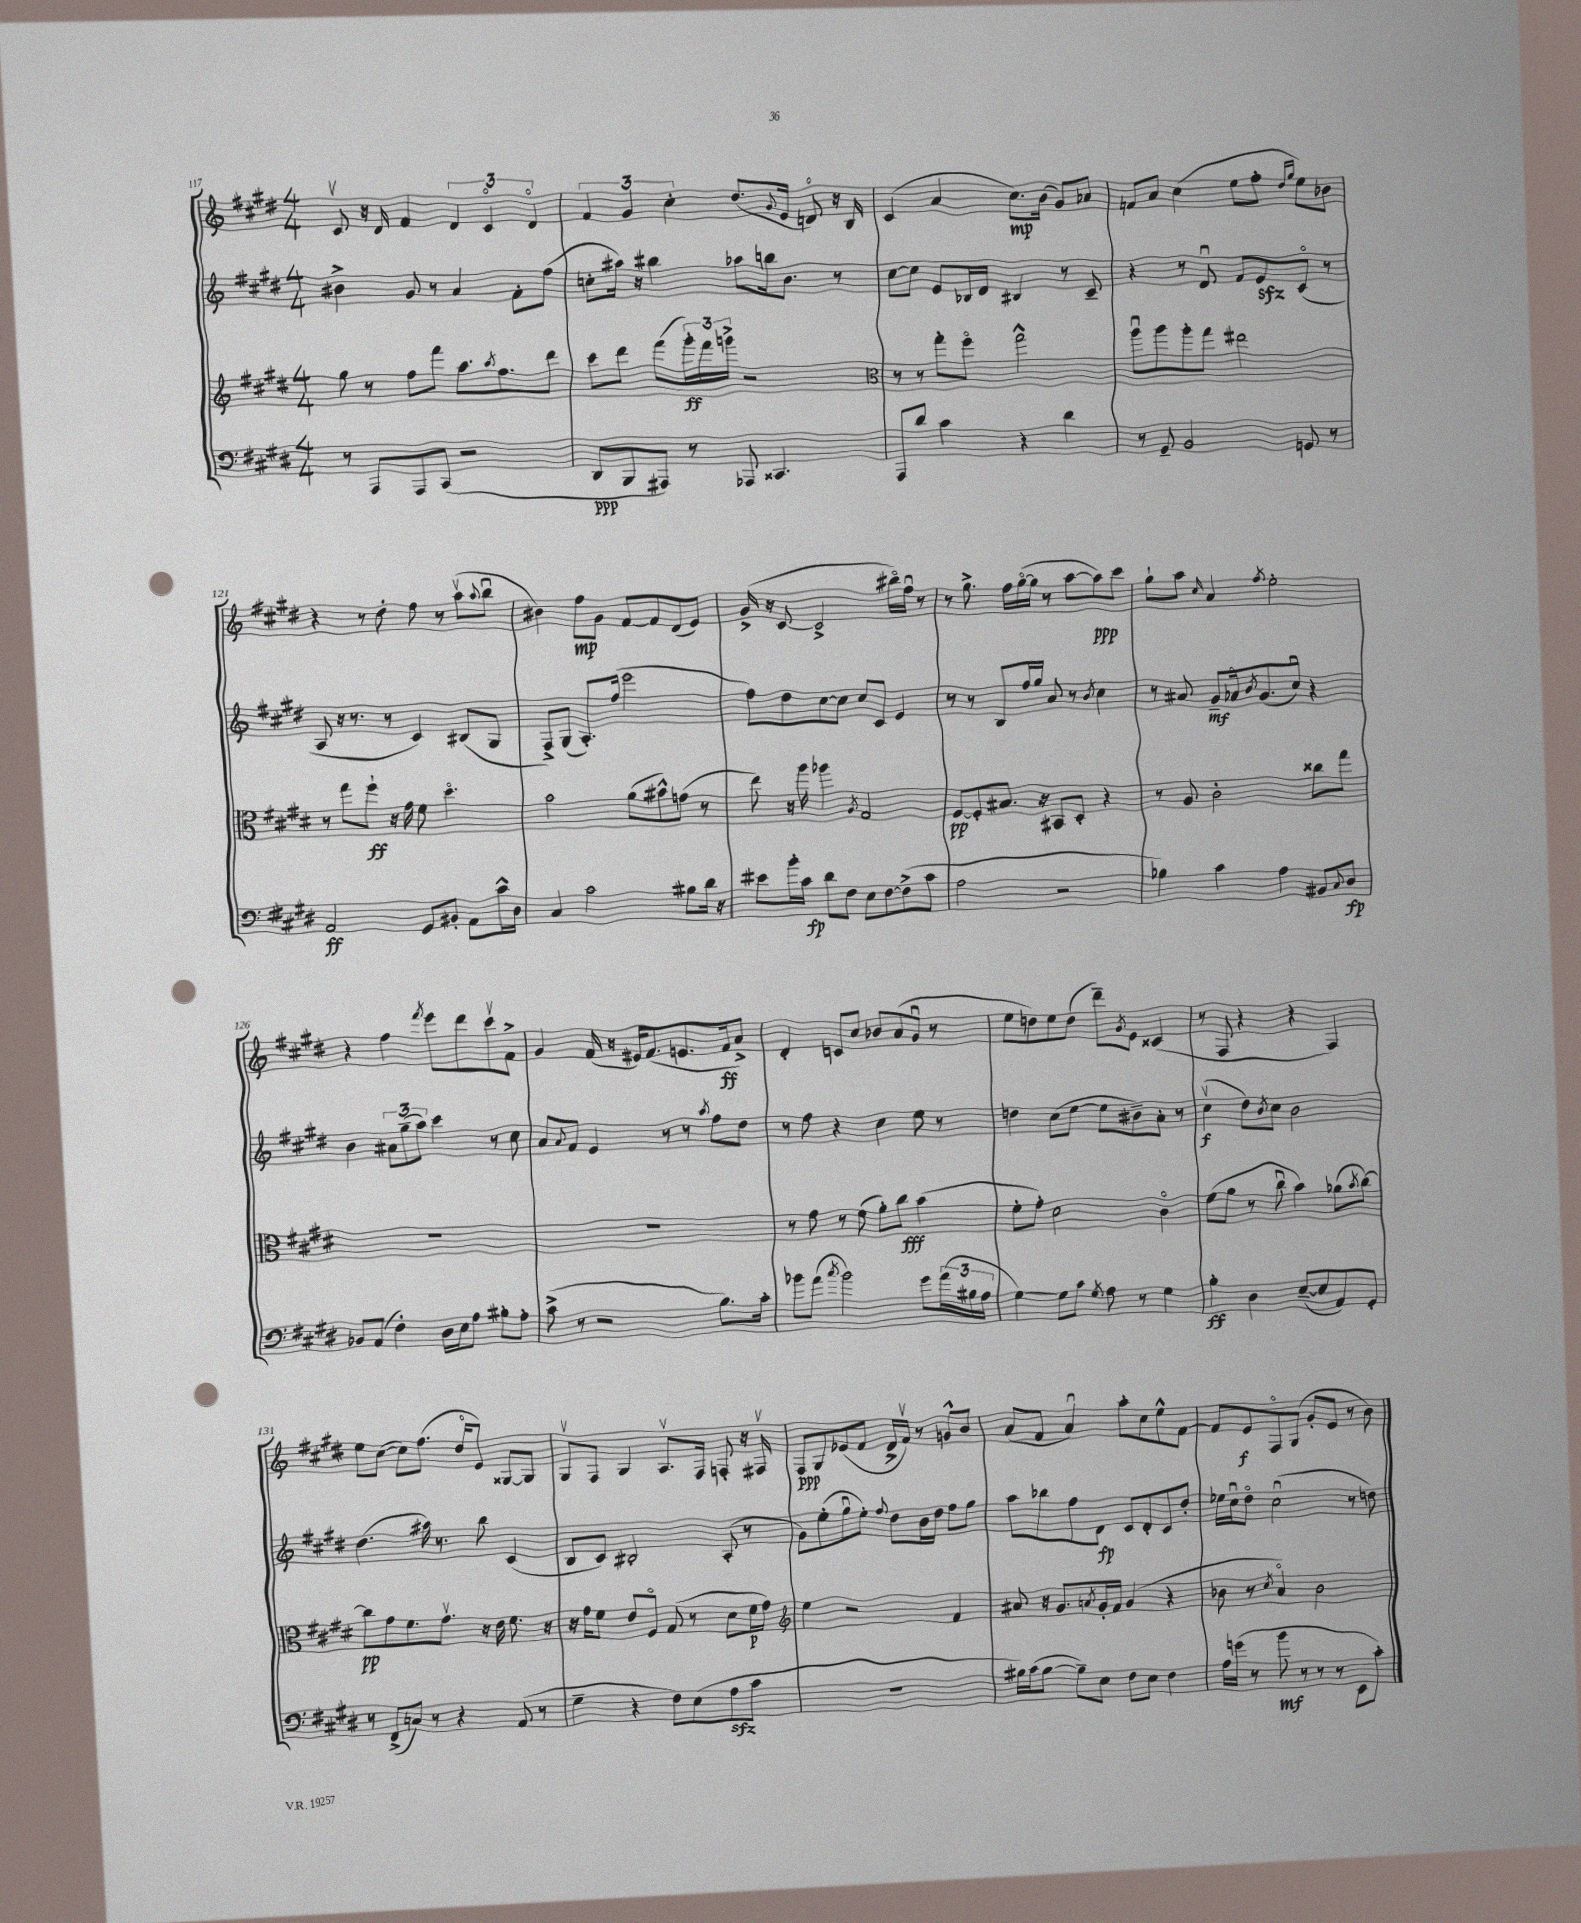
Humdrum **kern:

**kern	**dynam	**kern	**dynam	**kern	**dynam	**kern	**dynam
*part4	*part4	*part3	*part3	*part2	*part2	*part1	*part1
*staff4	*staff4	*staff3	*staff3	*staff2	*staff2	*staff1	*staff1
*clefF4	*	*clefG2	*	*clefG2	*	*clefG2	*
*k[f#c#g#d#]	*	*k[f#c#g#d#]	*	*k[f#c#g#d#]	*	*k[f#c#g#d#]	*
*M4/4	*	*M4/4	*	*M4/4	*	*M4/4	*
=117	=117	=117	=117	=117	=117	=117	=117
8r	.	8gg#\	.	4b#X^\	.	8c#v/	.
8AAA/L	.	8r	.	.	.	16r	.
.	.	.	.	.	.	16d#/	.
8AAA/	.	8ff#\L	.	8g#/	.	4f#/	.
(8CC#/J	.	8fff#\J	.	8r	.	.	.
2r	.	8.aa\L	.	4a/	.	6d#/	.
.	.	.	.	.	.	6c#/	.
.	.	8qaa/	.	.	.	.	.
.	.	8.ff#\	.	.	.	.	.
.	.	.	.	8f#'\L	.	.	.
.	.	.	.	.	.	6d#/	.
.	.	8ddd#\J	.	(8ff#\J	.	.	.
=118	=118	=118	=118	=118	=118	=118	=118
8DD#/L	ppp	8ccc#\L	.	8ccn'\L	.	6f#/	.
8BBB/	.	8ddd#\J	.	16aa#X\Jk)	.	.	.
.	.	.	.	.	.	6g#/	.
.	.	.	.	16r	.	.	.
8AAA#X/J)	.	(8fff#\L	.	4bb#X\	.	.	.
.	.	.	.	.	.	6cc#'\	.
8r	.	24ggg#'\L)	ff	.	.	.	.
.	.	24fff#\	.	.	.	.	.
.	.	24gggn^\JJ	.	.	.	.	.
8AAA-X/	.	2r	.	8aa-X\L	.	(8.dd#/L	.
4.CC##X/	.	.	.	16bbn\k	.	.	.
.	.	.	.	.	.	8qqg#/	.
.	.	.	.	8.b\J	.	16e/Jk	.
.	.	.	.	.	.	8dn/)	.
.	.	.	.	8r	.	16r	.
.	.	.	.	.	.	16B/	.
=119	=119	=119	=119	=119	=119	=119	=119
*	*	*clefC3	*	*	*	*	*
8AAA/L	.	8r	.	[8cc#\L	.	(4c#/	.
8d#/J	.	8r	.	8cc#\J]	.	.	.
4c#\	.	8gg#'\L	.	8e/L	.	4a/	.
.	.	8ff#\J	.	16B-X/L	.	.	.
.	.	.	.	16d#/JJ	.	.	.
4r	.	2gg#^^\	.	4B#X/	.	8.cc#\L)	mp
.	.	.	.	.	.	(16b\Jk	.
4d#\	.	.	.	8r	.	8g#/L)	.
.	.	.	.	8c#~/	.	8a-X/J	.
=120	=120	=120	=120	=120	=120	=120	=120
8r	.	8aau\L	.	4r	.	8fn/L	.
8GG#~/	.	8aa\	.	.	.	8a/J	.
2BB/	.	8aa'\	.	8r	.	(4cc#\	.
.	.	8gg#\J	.	8d#u/	.	.	.
.	.	2ee#X\	.	8f#/L	.	8ee\L	.
.	.	.	.	8ezz/	.	8ff#'\J	.
.	.	.	.	.	.	16qqdd#/LL	.
.	.	.	.	.	.	16qqgg#/JJ	.
8GGn/	.	.	.	(8c#/J	.	8ee\L)	.
8r	.	.	.	8r	.	8b-X\J	.
!!LO:LB:g=z
=121	=121	=121	=121	=121	=121	=121	=121
2AA/	ff	8r	.	8A/	.	4r	.
.	.	8gg#\L	.	16r	.	.	.
.	.	.	.	8.r	.	.	.
.	.	8ff#`\J	ff	.	.	8r	.
.	.	16r	.	8r	.	8dd#'\	.
.	.	16g#\	.	.	.	.	.
8GG#/L	.	8f#\	.	4c#/)	.	8ff#\	.
8BB#X'/J	.	4.dd#\	.	.	.	8r	.
8AA\L	.	.	.	(8B#X/L	.	(8aav\L	.
.	.	.	.	.	.	8qqaa/	.
16c#^^\L	.	.	.	8G#/J	.	8bbu\J	.
16D#\JJ	.	.	.	.	.	.	.
=122	=122	=122	=122	=122	=122	=122	=122
4C#/	.	2b\	.	8F#^/L)	.	4b#X\)	.
.	.	.	.	(8G#/J	.	.	.
2c#\	.	.	.	8.A'/L)	.	8ff#\L	mp
.	.	.	.	.	.	8g#\J	.
.	.	.	.	(16ff#/Jk	.	.	.
.	.	(8a\L	.	2eee\	.	[8f#/L	.
.	.	8b#X^^\)	.	.	.	8f#/]	.
8B#X\L	.	(8gn\J	.	.	.	(8d#/	.
16d#\Jk	.	8r	.	.	.	8e/J)	.
16r	.	.	.	.	.	.	.
=123	=123	=123	=123	=123	=123	=123	=123
8e#X\L	.	8ee\)	.	8ff#\L)	.	(16g#^/	.
.	.	.	.	.	.	16r	.
16b'\L	.	16r	.	8dd#\	.	[8c#/	.
16c#\JJ	fp	16aa\	.	.	.	.	.
8d#\L	.	4aa-X\	.	[8cc#\	.	2c#^/]	.
8F#\J	.	.	.	8cc#\J]	.	.	.
.	.	8qA/	.	.	.	.	.
8E\L	.	2G#/	.	8cc#/L	.	.	.
[8F#\	.	.	.	8c#/J	.	.	.
(8F#^\]	.	.	.	4e/	.	16bb#X\LL)	.
.	.	.	.	.	.	16ff#u\JJ	.
8c#\J	.	.	.	.	.	8r	.
=124	=124	=124	=124	=124	=124	=124	=124
2A\	.	[8F#/L	pp	8r	.	8r	.
.	.	8F#'/]	.	8r	.	8.gg#^\	.
.	.	8.B#X/J	.	8B/L	.	.	.
.	.	.	.	.	.	16ff#\LL	.
.	.	.	.	16ff#/L	.	([16gg#\	.
.	.	16r	.	16gg#/JJ	.	16gg#\JJ]	.
2r	.	8BB#X/L	.	8a/	.	8r	.
.	.	8D#'/J	.	8r	.	[8aa\L	.
.	.	.	.	8qb/	.	.	.
.	.	4r	.	4cc#\	.	8aa\])	ppp
.	.	.	.	.	.	8ccc#\J	.
=125	=125	=125	=125	=125	=125	=125	=125
4B-X\)	.	8r	.	8r	.	8gg#`\L	.
.	.	8A/	.	8a#X/	.	8aa\J	.
.	.	.	.	.	.	16qqcc#/	.
4c#\	.	2c#'\	.	8g#~/L	mf	4a/	.
.	.	.	.	16a-X/k	.	.	.
.	.	.	.	8qb/	.	.	.
.	.	.	.	(8.g#/	.	.	.
.	.	.	.	.	.	8qff#/	.
4A\	.	.	.	.	.	2ee'\	.
.	.	.	.	8cc#u/J)	.	.	.
8BB#X/L	.	8cc##X\L	.	4r	.	.	.
8qqC#/	.	.	.	.	.	.	.
8D#/J	fp	8gg#\J	.	.	.	.	.
!!LO:LB:g=z
=126	=126	=126	=126	=126	=126	=126	=126
8BB-X/L	.	1r	.	4b\	.	4r	.
(8AA/J	.	.	.	.	.	.	.
4F#'\)	.	.	.	12a#X\L	.	4ff#\	.
.	.	.	.	(12gg#~\	.	.	.
.	.	.	.	12aa\J)	.	.	.
.	.	.	.	.	.	8qfff#/	.
16D#\LL	.	.	.	4ccc#\	.	8eee\L	.
16E\J	.	.	.	.	.	.	.
8A\J	.	.	.	.	.	8ddd#\	.
8B#X'\L	.	.	.	8r	.	8ccc#v\	.
8A'\J	.	.	.	8cc#\	.	8f#^\J	.
=127	=127	=127	=127	=127	=127	=127	=127
(8c#^\	.	1r	.	8a/L	.	4g#/	.
.	.	.	.	8qqa/	.	.	.
8r	.	.	.	8f#/J	.	.	.
2r	.	.	.	4e/	.	(16f#/	.
.	.	.	.	.	.	16r	.
.	.	.	.	.	.	16e#X/KL)	.
.	.	.	.	.	.	(8.f#/	.
.	.	.	.	8r	.	.	.
.	.	.	.	8r	.	8.en/	.
.	.	.	.	8qaa/	.	.	.
8.B\L)	.	.	.	8ff#\L	.	.	.
.	.	.	.	.	.	16f#/k	ff
.	.	.	.	8dd#\J	.	8a^/J)	.
16c#'\Jk	.	.	.	.	.	.	.
=128	=128	=128	=128	=128	=128	=128	=128
8b-X\L	.	8r	.	8r	.	4d#'/	.
(8a\J	.	8g#\	.	8ff#\	.	.	.
8qcc#/	.	.	.	.	.	.	.
2b-\)	.	8r	.	4r	.	8cn/L	.
.	.	(8f#\	.	.	.	8cc#/J	.
.	.	8a'\L)	.	4cc#\	.	8b-X/L	.
.	.	8cc#\J	fff	.	.	(8a/	.
8g#\L	.	(4b\	.	8ee\	.	8g#u/J	.
(24a\L	.	.	.	8r	.	8r	.
24B#X\	.	.	.	.	.	.	.
24A\JJ	.	.	.	.	.	.	.
=129	=129	=129	=129	=129	=129	=129	=129
[4G#\)	.	8f#'\L	.	4ddn\	.	8ee\L	.
.	.	8g#'\J)	.	.	.	8ddn\)	.
8G#\L]	.	2d#\	.	(8cc#\L	.	8ee\	.
8c#\J	.	.	.	[8ee\J	.	(8dd\J	.
8qG#/	.	.	.	.	.	.	.
8A\	.	.	.	8ee\L]	.	8ddd#~\L)	.
.	.	.	.	.	.	8qg#/	.
8r	.	.	.	8b#X~\)	.	8e\J	.
4G#\	.	4c#\	.	8a'\J	.	(4c##X/	.
.	.	.	.	8r	.	.	.
=130	=130	=130	=130	=130	=130	=130	=130
4B'\	ff	(8f#\L	.	(4cc#v\	f	8r	.
.	.	8a\J	.	.	.	8F#/	.
4D#\	.	8r	.	8dd#\L)	.	4r	.
.	.	.	.	8qb/	.	.	.
.	.	8cc#u\	.	8cc#\J	.	.	.
([8E~/L	.	4b\)	.	2b\	.	4r	.
8E/]	.	.	.	.	.	.	.
8AA/)	.	(8a-X\L	.	.	.	4F#/)	.
.	.	8qb/	.	.	.	.	.
8GG#'/J	.	[8cc#\J)	.	.	.	.	.
!!LO:LB:g=z
=131	=131	=131	=131	=131	=131	=131	=131
8r	.	8cc#\L]	pp	(4.dd#\	.	8ee\L	.
(8FF#^/L	.	8g#\	.	.	.	([8cc#\J	.
8Cn/J)	.	8.f#\	.	.	.	8cc#\L])	.
8r	.	.	.	16aa#X\)	.	(8.ff#\J	.
.	.	8.g#v\J	.	8.r	.	.	.
4r	.	.	.	.	.	.	.
.	.	.	.	.	.	16dd#/KL	.
.	.	16r	.	8bb\	.	8e/J)	.
.	.	16e\	.	.	.	.	.
(8AA/	.	8.f#\	.	(4c#/	.	[8G##X/L	.
8r	.	.	.	.	.	8G##/J]	.
.	.	16r	.	.	.	.	.
=132	=132	=132	=132	=132	=132	=132	=132
4G#~\	.	16r	.	8B/L	.	8G#v/L	.
.	.	16g#\KL	.	.	.	.	.
.	.	8f#\J	.	8c#/J)	.	8F#/J	.
4r	.	8e/L	.	2B#X'/	.	4G#/	.
.	.	8F#/J	.	.	.	.	.
8F#\L)	.	(8G#/	.	.	.	8.Av/L	.
(8E\	.	8r	.	.	.	.	.
.	.	.	.	.	.	16F#/Jk	.
8Azz\	.	8d#\L	.	(8A'/	.	8Fn'/	.
8c#\J	.	16f#\L	p	8r	.	16r	.
.	.	16g#\JJ)	.	.	.	16F#Xv/	.
=133	=133	=133	=133	=133	=133	=133	=133
*	*	*clefG2	*	*	*	*	*
1r	.	4ee\	.	8g#\L)	.	8F#/L	ppp
.	.	.	.	(8ee'\	.	8G#/	.
.	.	2r	.	8gg#u\	.	(8e-X/	.
.	.	.	.	8ee'\J)	.	8f#/J	.
.	.	.	.	8qqff#/	.	.	.
.	.	.	.	8dd#\L	.	16d#^/LL	.
.	.	.	.	.	.	16f#v/JJ)	.
.	.	.	.	16b\L	.	8r	.
.	.	.	.	16dd#\JJ	.	.	.
.	.	4f#/	.	8ff#\L	.	8gn^^/L	.
.	.	.	.	8gg#\J	.	8b/J	.
=134	=134	=134	=134	=134	=134	=134	=134
16B#X\LL)	.	8a#X/	.	8aa\L	.	(8a/L	.
(16c#\J	.	.	.	.	.	.	.
[8B#\J	.	16r	.	8bb-X\	.	8f#/J	.
.	.	8.g#/L	.	.	.	.	.
8B#~\L])	.	.	.	8ff#\	.	4au/)	.
.	.	8qan/	.	.	.	.	.
8E\J	.	16g#'/L	.	8d#\J	fp	.	.
.	.	16f#/JJ	.	.	.	.	.
8F#\L	.	(4g#/	.	8c#/L	.	8aa'\L	.
8E\J	.	.	.	8d#'/	.	8cc#\	.
4F#\	.	4r	.	8c#/	.	8ee^^\	.
.	.	.	.	8dd#'/J	.	[8f#\J	.
=135	=135	=135	=135	=135	=135	=135	=135
16A\LL	.	8b-X\	.	16ee-X\LL	.	8f#/L]	.
(16gn\JJ	.	.	.	16cc#u\J	.	.	.
8r	.	8r	.	8dd#\J	.	8e/	f
.	.	8qcc#/	.	.	.	.	.
8b\	mf	4a/)	.	(2cc#u\	.	8F#/	.
8r	.	.	.	.	.	(8G#/J	.
8r	.	2b-\	.	.	.	8g#'/L	.
8r	.	.	.	.	.	8e/J	.
8EE\L	.	.	.	8r	.	8r	.
8c#'\J)	.	.	.	8ddn\)	.	8b\)	.
==	==	==	==	==	==	==	==
*-	*-	*-	*-	*-	*-	*-	*-
